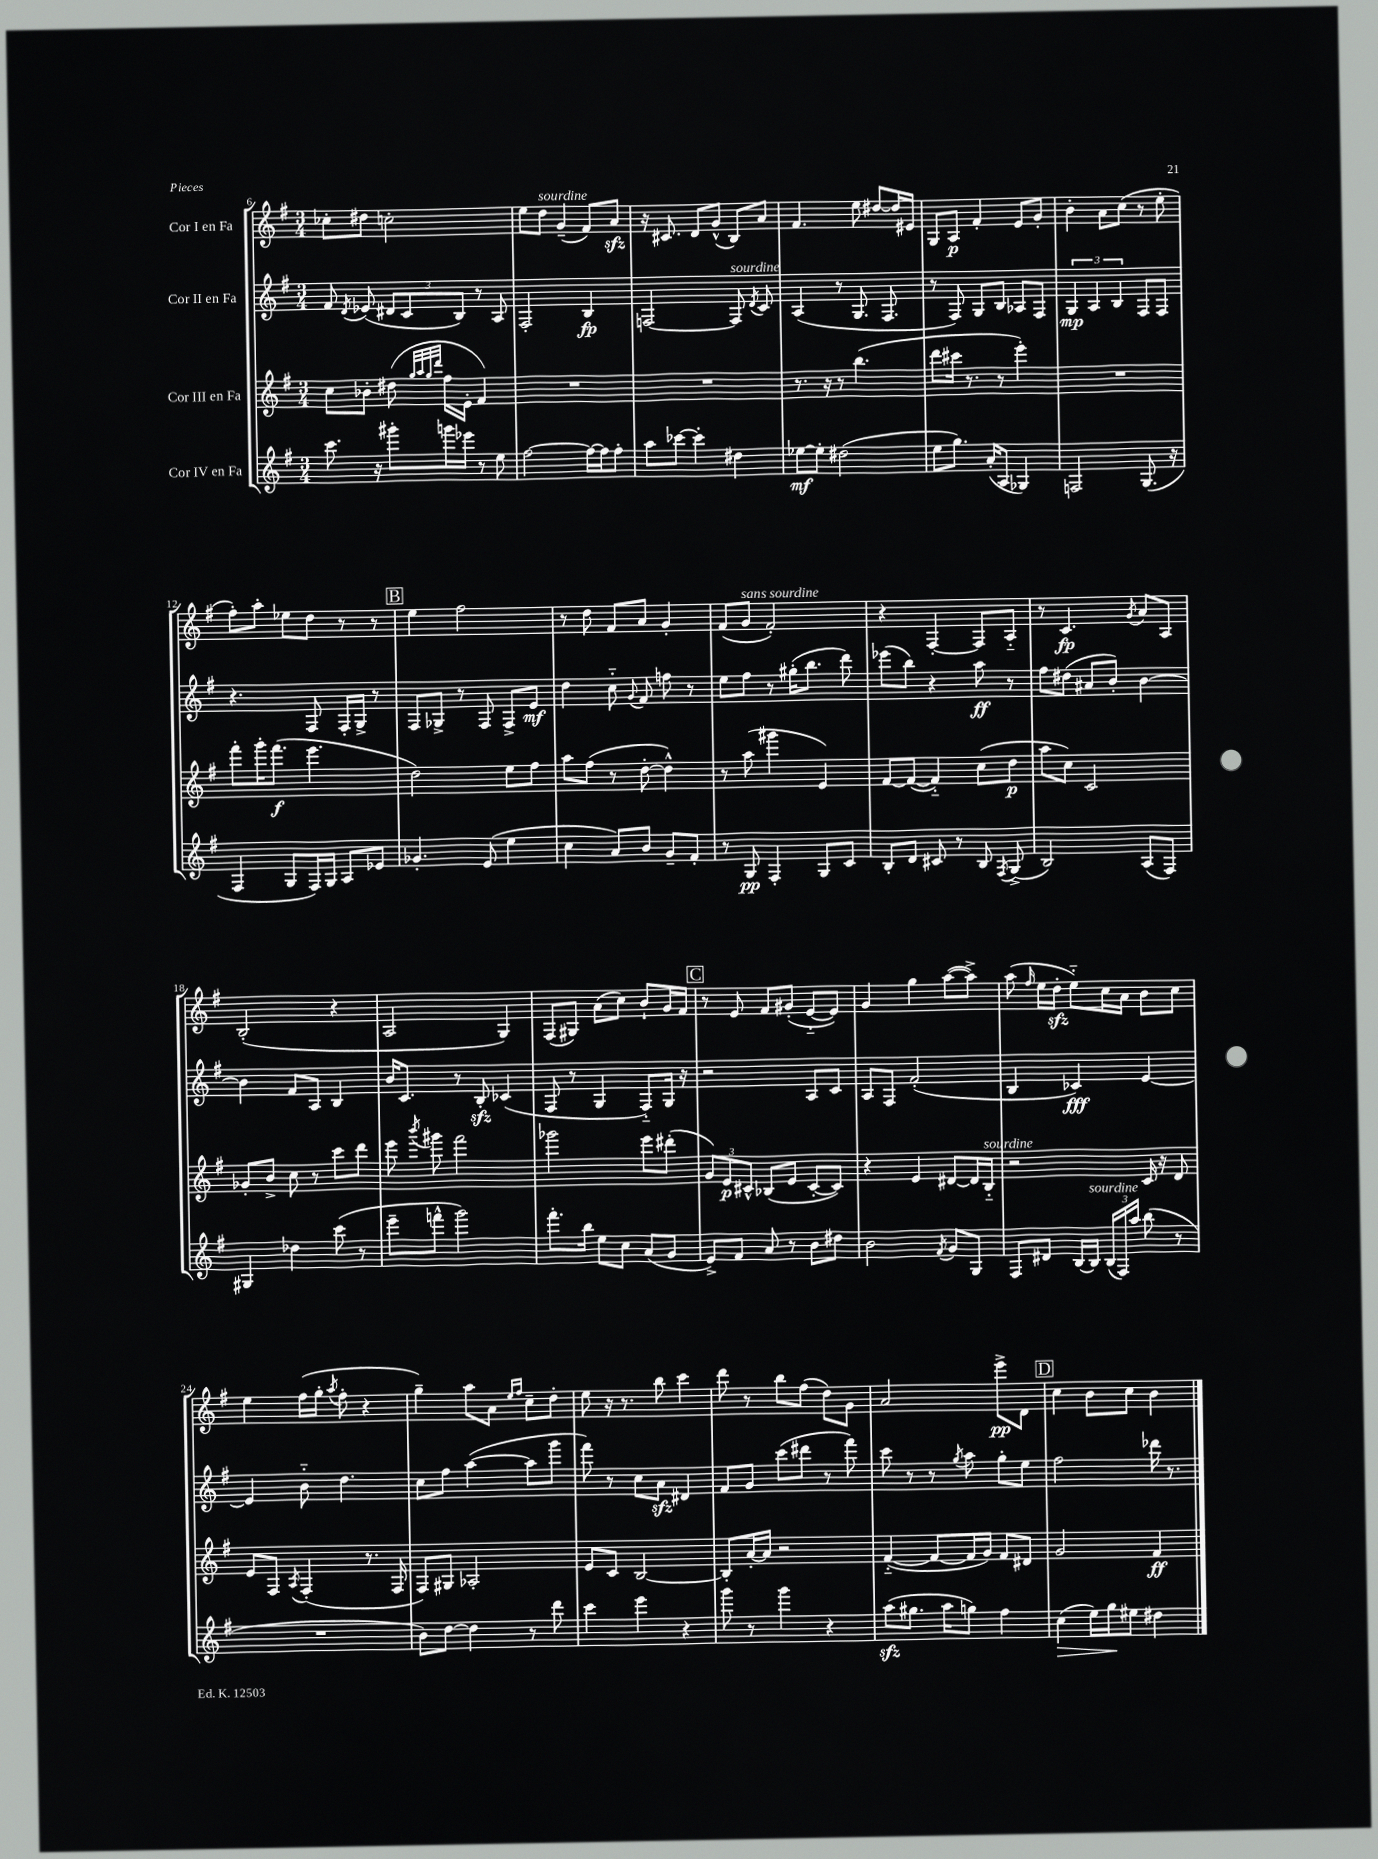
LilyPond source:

<<
\new StaffGroup <<
\new Staff = "s0" \with { instrumentName = "Cor I en Fa" } {
    \clef treble \key g \major \numericTimeSignature \time 3/4
    \autoBeamOff ces''8[-. dis''8] c''2-. |
    e''8[ d''8]^\markup { \italic "sourdine" } g'4--( fis'8[) a'8]\sfz |
    r16 cis'8. d'8[ g'8]-^( b8[) a'8] |
    fis'4. e''8 dis''8[~ dis''16 eis'16] |
    g8[ a8]\p fis'4-. e'8[ g'8]-. |
    b'4-. a'8[ c''8]( r8 e''8-. |
    fis''8[-.) a''8]-. ees''8[ d''8] r8 r8 |
    \mark \markup { \box "B" } e''4 fis''2 |
    r8 d''8 fis'8[ a'8] g'4-. |
    fis'8[( g'8]^\markup { \italic "sans sourdine" } fis'2-.) |
    r4 fis4~-. fis8[ a8]-_ |
    r8 c'4.\fp \acciaccatura { g'8 } a'8[ a8] |
    b2-.( r4 |
    a2 g4) |
    fis8[( gis8]) a'8[( c''8]) b'8[-! g'16 fis'16] |
    \mark \markup { \box "C" } r8 e'8 fis'8[ gis'8]-.( e'8[~-_ e'8]) |
    g'4 g''4 a''8[~( a''8]->) |
    a''8( \grace { fis''16 } e''16[ d''16]-.\sfz e''8[-_) c''16 a'16] b'8[ c''8] |
    e''4 fis''16[( g''16]-. \acciaccatura { a''8 } fis''8-. r4 |
    g''4--) a''8[ a'8] \grace { e''16[ fis''16] } c''8[-- d''8]-. |
    e''8 r16 r8. b''8 c'''4 |
    d'''8 r8 b''8[ fis''8]( d''8[) g'8] |
    a'2 e'''8[->\pp d'8] |
    \mark \markup { \box "D" } c''4 b'8[ c''8] b'4 \bar "|." |
}
\new Staff = "s1" \with { instrumentName = "Cor II en Fa" } {
    \clef treble \key g \major \numericTimeSignature \time 3/4
    \autoBeamOff fis'8 \acciaccatura { d'8 } ees'8( \tuplet 3/2 { dis'8[ c'8 b8]) } r8 a8 |
    fis2-. b4\fp |
    f2~ f8^\markup { \italic "sourdine" } \acciaccatura { d'8 } c'8 |
    a4( r8 g8. fis8. |
    r8 fis8) g8[ b8] aes8[ fis8] |
    \tuplet 3/2 { g4\mp a4 b4 } fis8[ fis8] |
    r4. fis8 fis16[-. g16]-> r8 |
    \mark \markup { \box "B" } fis8[ ges8]-> r8 fis8 fis8[-> e'8]\mf |
    d''4 c''8-_ \appoggiatura { g'8 } fis'8 f''8 r8 |
    e''8[ fis''8] r8 gis''16[-.( b''8.] d'''8) |
    ees'''8[( b''8]) r4 a''8\ff r8 |
    fis''8[ dis''8]( ais'8[ b'8]-.) b'4~ |
    b'4 fis'8[ a8] b4 |
    b'16[ c'8.] r8 b8-.\sfz ces'4( |
    fis8 r8 g4 fis8[-_) g16] r16 |
    \mark \markup { \box "C" } r2 a8[ c'8] |
    a8[ fis8] fis'2-.( |
    b4 ces'4\fff) e'4~ |
    e'4 b'8-_ d''4. |
    c''8[ fis''8] a''4~( a''8[ g'''8] |
    fis'''8) r8 c''8[ a'8]\sfz dis'4 |
    fis'8[ g'8] c'''8[( dis'''8] r8 fis'''8) |
    c'''8 r8 r8 \acciaccatura { g''8 } a''8 g''8[-. e''8] |
    \mark \markup { \box "D" } fis''2 des'''16 r8. \bar "|." |
}
\new Staff = "s2" \with { instrumentName = "Cor III en Fa" } {
    \clef treble \key g \major \numericTimeSignature \time 3/4
    \autoBeamOff c''8[ bes'8]-. dis''8( \grace { g''32[ a''32 g''32 d'''32] } fis''16[ e'16]-. fis'4) |
    R2. |
    R2. |
    r8. r16 r8 b''4.( |
    d'''8[ cis'''16] r8. r8 e'''4-.) |
    R2. |
    fis'''8[-. g'''16-. fis'''8.]\f( e'''4. |
    \mark \markup { \box "B" } d''2) e''8[ fis''8] |
    a''8[ fis''8]( r8 d''8~-. d''4-^) |
    r8 a''8( gis'''4 e'4) |
    fis'8[~ fis'8]~( fis'4-_) c''8[( d''8]\p |
    a''8[ c''8]) c'2 |
    ges'8[-. b'8]-> c''8 r8 c'''8[ d'''8] |
    e'''8 \acciaccatura { b'''8 } gis'''8 fis'''2 |
    ges'''2 e'''8[ dis'''8]-.( |
    \mark \markup { \box "C" } \tuplet 3/2 { g'8[) e'8\p cis'8]-^ } bes8[( e'8] cis'8[~-. cis'8]) |
    r4 e'4 dis'8[~ dis'16 b16]-_^\markup { \italic "sourdine" } |
    r2 c'16 r16 d'8 |
    e'8[ fis8] \acciaccatura { a8 } fis4-.( r8. fis16 |
    fis8[) gis8] aes2-. |
    e'8[ c'8] b2~ |
    b8[-. a'16~-. a'16] r2 |
    fis'4~-_( fis'8[~ fis'16 g'16]) fis'8[ dis'8] |
    \mark \markup { \box "D" } g'2 fis'4\ff \bar "|." |
}
\new Staff = "s3" \with { instrumentName = "Cor IV en Fa" } {
    \clef treble \key g \major \numericTimeSignature \time 3/4
    \autoBeamOff c'''8. r16 gis'''8[-. g'''16 ees'''16] r8 e''8 |
    fis''2~ fis''16[~ fis''16 fis''8]-. |
    a''8[ ces'''8]~ ces'''4-. dis''4 |
    ees''8[~\mf ees''8]-. dis''2( |
    e''8[ g''8.]) a'16[-.( a8] ges4) |
    f2 g8.( r16 |
    fis4 g8[ fis16) g16] a8[ ees'8] |
    \mark \markup { \box "B" } ges'4.-. e'8( e''4 |
    c''4 a'8[) b'8] g'8[-- fis'8]-. |
    r8 g8\pp fis4-. g8[ c'8] |
    b8[-. d'8] cis'8 r8 b8 \acciaccatura { fis8 } g8->( |
    b2) a8[( fis8]) |
    gis4 des''4 c'''8( r8 |
    e'''8[-- f'''8]-^ g'''2) |
    fis'''8.[-. b''16] e''8[ c''8] a'8[( g'8] |
    \mark \markup { \box "C" } e'8[->) fis'8] a'8 r8 b'8[ dis''8] |
    b'2 \acciaccatura { fis'8 } g'8[ g8] |
    fis8[ dis'8] b16[~ b16]^\markup { \italic "sourdine" } \tuplet 3/2 { b16[( fis16) a''16] } b''8( r8 |
    R2. |
    b'8[) d''8]~ d''4 r8 d'''8 |
    c'''4 e'''4 r4 |
    g'''8 r8 g'''4 r4 |
    a''8[\sfz( gis''8.] a''16[ g''8]) fis''4 |
    \mark \markup { \box "D" } c''4\>( e''16[) g''16\! eis''8] dis''4 \bar "|." |
}
>>
>>
\layout { \context { \Score currentBarNumber = #6 } }
